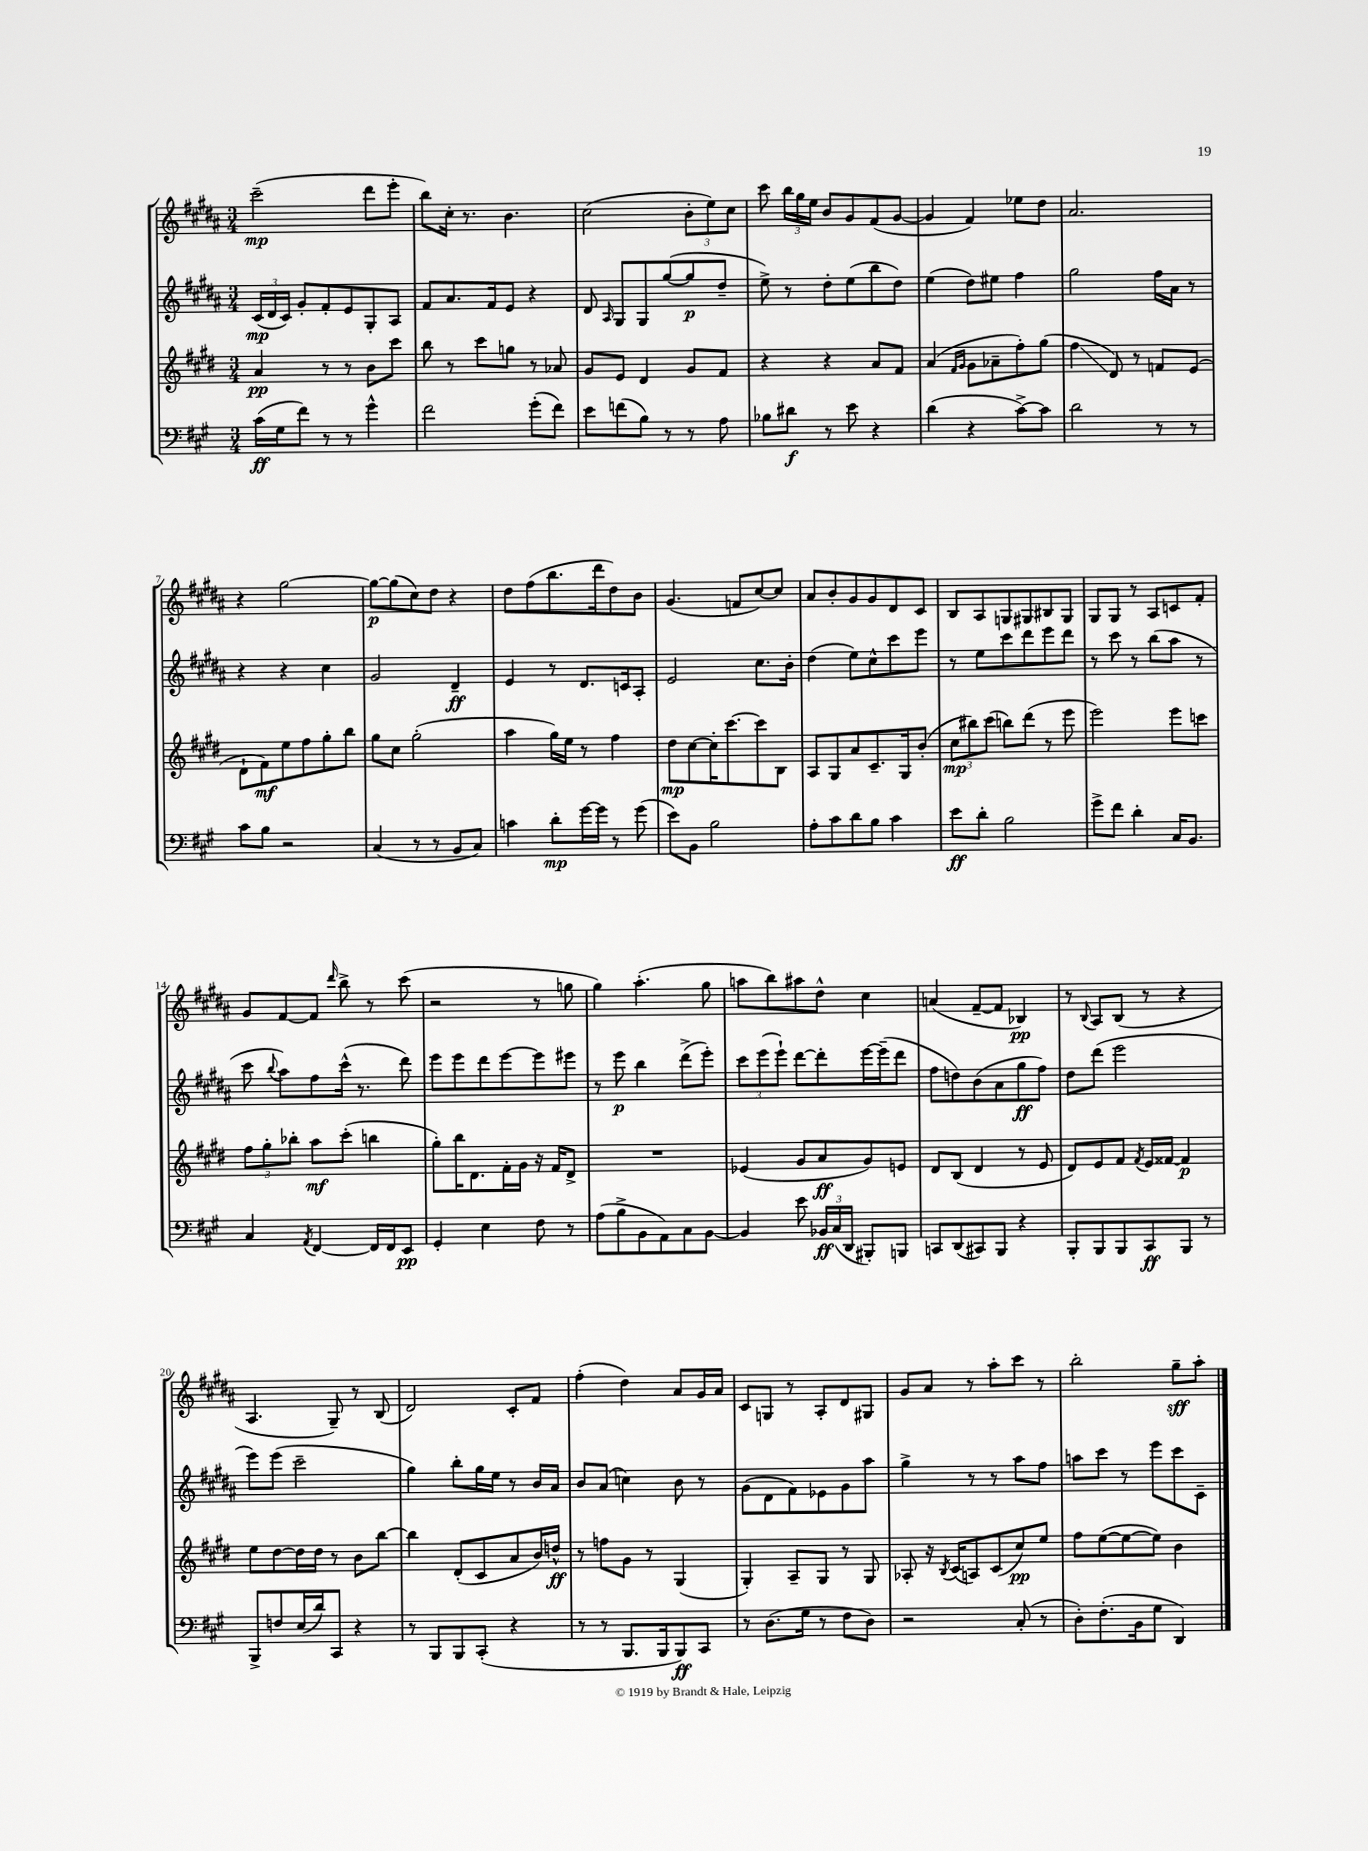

**kern	**kern	**kern	**kern
*staff4	*staff3	*staff2	*staff1
*clefF4	*clefG2	*clefG2	*clefG2
*k[f#c#g#]	*k[f#c#g#d#]	*k[f#c#g#d#a#]	*k[f#c#g#d#a#]
*M3/4	*M3/4	*M3/4	*M3/4
(16c#\LL	4a/	(24c#/LL	(2ccc#~\
.	.	24d#/	.
16G#\J	.	.	.
.	.	24c#/JJ)	.
8f#\J)	.	8g#'/L	.
8r	8r	8f#'/	.
8r	8r	8e/	.
4g#^^\	8b\L	8G#'/	8ddd#\L
.	8ccc#\J	8A#/J	8eee'\J
=	=	=	=
2f#\	8bb\	8f#/L	8bb\L)
.	8r	8.a#/	16cc#'\Jk
.	.	.	8.r
.	8ccc#\L	.	.
.	.	16f#/k	.
.	8gg\J	8e/J	4.b\
(8g#'\L	8r	4r	.
8f#\J)	8a-/	.	.
=	=	=	=
8e\L	8g#/L	8d#/	(2cc#\
.	.	16qqA#/	.
(8f\	8e/J	8G#/L	.
8B\J)	4d#/	8G#/	.
8r	.	([8gg#/	.
8r	8g#/L	8gg#/]	12b'\L
.	.	.	12ee\)
8A\	8f#/J	8dd#~/J	.
.	.	.	12cc#\J
=	=	=	=
8B-\L	4r	8ee^\)	8ccc#\
8d#\J	.	8r	24bb\LL
.	.	.	24gg#\
.	.	.	24ee\JJ
8r	4r	8dd#'\L	8b/L
8e\	.	(8ee\	8g#/
4r	8a/L	8bb\	(8f#/
.	8f#/J	8dd#\J)	[8g#/J
=	=	=	=
(4d\	(4a/	(4ee\	4g#/]
.	16qqf#/LL	.	.
.	16qqg#/JJ	.	.
4r	8g#\L	8dd#\L)	4f#/)
.	8a-~\	8ee#\J	.
[8c#^\L)	8ff#'\)	4ff#\	8ee-\L
8c#\]J	(8gg#\J	.	8dd#\J
=	=	=	=
2d\	4ff#\	2gg#\	2.a#/
.	8d#/)	.	.
.	8r	.	.
8r	8f/L	16ff#\LL	.
.	.	16a#\JJ	.
8r	(8e/J	8r	.
=	=	=	=
8c#\L	8d#`\L	4r	4r
8B\J	8f#\)	.	.
2r	8ee\	4r	[2gg#\
.	8ff#\	.	.
.	8gg#'\	4cc#\	.
.	8bb\J	.	.
=	=	=	=
(4C#/	8gg#\L	2g#/	8gg#\_L
.	8cc#\J	.	(8gg#\]
8r	(2gg#'\	.	8cc#\)
8r	.	.	8dd#\J
8BB/L	.	4d#~/	4r
8C#/J)	.	.	.
=	=	=	=
4c\	4aa\	4e/	8dd#\L
.	.	.	(8ff#\
8d'\L	16gg#\LL)	8r	8.bb\
.	16ee\JJ	.	.
[16g#\L	8r	8.d#/L	.
16g#\]JJ	.	.	16ddd#\k
8r	4ff#\	.	8dd#\)
.	.	16c/k	.
(8g#\	.	8A#'/J	8b\J
=	=	=	=
8e\L)	8dd#\L	2e/	(4.g#/
8BB\J	[8cc#\	.	.
2B\	16cc#'\]K	.	.
.	[8.ccc#\	.	.
.	.	.	8f/L
.	8ccc#\]	8.cc#\L	[8cc#/)
.	8B\J	.	8cc#/]J
.	.	16b'\Jk	.
=	=	=	=
8A'\L	8A/L	(4dd#\	8a#/L
8c#\	8G#/	.	8b'/
8d\	8a/	8ee\L)	8g#/
8B\J	8.c#~/	8cc#^^\	8g#/
4c#\	.	8ccc#\	8d#/
.	16G#/k	.	.
.	(8b'/J	8eee\J	8c#/J
=	=	=	=
8e\L	12cc#\L	8r	8B/L
.	12bb#\)	.	.
8d'\J	.	8ee\L	8A#/
.	(12ccc#\J	.	.
2B\	8bb\L)	8ccc#\	8G/
.	(8ddd#\J	8ddd#\	8G#/
.	8r	8eee\	8B#/
.	8eee\	8ddd#\J	8G#/J
=	=	=	=
8g#^\L	2eee\)	8r	8G#/L
8f#\J	.	8ccc#\	8G#/J
4d'\	.	8r	8r
.	.	(8bb\L	8A#/L
16C#/LK	8eee\L	8aa#\J	8c/
8.BB/J	.	.	.
.	8ccc\J	8r	8f#'/J
=	=	=	=
4C#/	12ff#\L	8ccc#\	8g#/L
.	12gg#'\	.	.
.	.	8qqbb/	.
.	.	8aa#\L)	[8f#/
.	12bb-'\J	.	.
8qAA/	.	.	.
[4FF#/	8aa\L	8ff#\	8f#/]J
.	.	.	16qqddd#/
.	(8ccc#'\J	(16ccc#^^\Jk	8bb^\
.	.	8.r	.
16FF#/]LL	4bb\	.	8r
16FF#/J	.	.	.
8EE/J	.	8ddd#\)	(8ccc#\
=	=	=	=
4GG#'/	8gg#'\L)	8eee\L	2r
.	16bb\K	8eee\	.
.	8.d#\	.	.
4E\	.	8ddd#\	.
.	16f#'\L	[8eee\	.
.	16g#\JJ	.	.
8F#\	16r	8eee\]	8r
.	16f#/LK	.	.
8r	8d#^/J	8eee#\J	8gg\
=	=	=	=
(8A\L	2.r	8r	4gg#\)
8B^\	.	8eee\	.
8BB\	.	4bb\	(4.aa#'\
8AA\)	.	.	.
8C#\	.	(8ddd#^\L	.
[8BB\J	.	8eee'\J)	8gg#\
=	=	=	=
4BB/]	(4e-/	12ccc#\L	8aa\L
.	.	(12eee\	.
.	.	.	8bb\)
.	.	12eee`\J)	.
8e\	8g#/L	[8ddd#\L	8aa#\
24BB-/LL	8a/	8ddd#'\]	8dd#^^\J
(24C#/	.	.	.
24DD/JJ	.	.	.
8BBB#'/L)	8g#/)	[16eee\L	4cc#\
.	.	(16eee~\]J	.
8BBB/J	8e/J	8ddd#\J	.
=	=	=	=
8CC/L	8d#/L	8ff#\L	(4a/
(8DD/	(8B/J	8dd\)	.
8CC#/)	4d#/	(8b\	[8f#~/L
8BBB/J	.	8a#\	8f#/]J
4r	8r	8gg#\	4B-/)
.	8e/	8ff#\J)	.
=	=	=	=
8BBB'/L	8d#/L)	8dd#\L	8r
.	.	.	8qqB/
8BBB/	8e/	(8ddd#\J	8A#/L
8BBB/	8f#/J	2eee\	(8B/J
.	8qf#/	.	.
8CC#/	16e/LL	.	8r
.	[16f##/JJ	.	.
8BBB/J	4f##/]	.	4r
8r	.	.	.
=	=	=	=
8BBB^/L	8ee\L	8eee\L)	4.A#/
8F/	[8dd#\	(8eee\J	.
(16E/L	16dd#\]L	2ccc#~\	.
16d/J)	16dd#\JJ	.	.
8CC#/J	8r	.	8G#~/)
4r	8b\L	.	8r
.	[8bb\J	.	(8B/
=	=	=	=
8r	4bb\]	4gg#\)	2d#/)
8BBB/L	.	.	.
8BBB/	(8d#'/L	8bb'\L	.
(8CC#'/J	8c#/	16gg#\L	.
.	.	16ee\JJ	.
4r	8a/	8r	8c#'/L
.	16b/L)	16b/LL	8f#/J
.	16dd^^/JJ	16a#/JJ	.
=	=	=	=
8r	8r	8b/L	(4ff#'\
8r	8ff\L	(8a#/J	.
8.BBB/L	8g#\J	4cc\)	4dd#\)
.	8r	.	.
16BBB/k	.	.	.
8BBB/)	(4G#/	8b\	8a#/L
8CC#/J	.	8r	16g#/L
.	.	.	16a#/JJ
=	=	=	=
8r	4G#'/)	(8g#\L	8c#/L
(8.D\L	.	8d#\	8G/J
.	8A~/L	8f#\)	8r
16G#\Jk	.	.	.
8r	8G#/J	8e-\	8A#'/L
8F#\L	8r	8g#\	8d#/
8D\J)	8G#/	8aa#\J	8G#/J
=	=	=	=
2r	8A-'/	4gg#^\	8g#/L
.	16r	.	8a#/J
.	8qB/	.	.
.	(16c#/LK	.	.
.	8A/)	8r	8r
.	(8c#/	8r	8aa#'\L
(8C#'/	8cc#/)	8aa#\L	8ccc#\J
8r	8ee/J	8ff#\J	8r
=	=	=	=
8D'\L)	8ff#\L	8aa\L	2bb'\
(8.F#'\	([8ee\	8ccc#\J	.
.	8ee\_	8r	.
16BB\k	.	.	.
8G#\J	8ee\]J)	8eee\L	.
4DD/)	4b\	8ccc#\	8gg#~\L
.	.	8c#~\J	8aa#'\J
==	==	==	==
*-	*-	*-	*-
